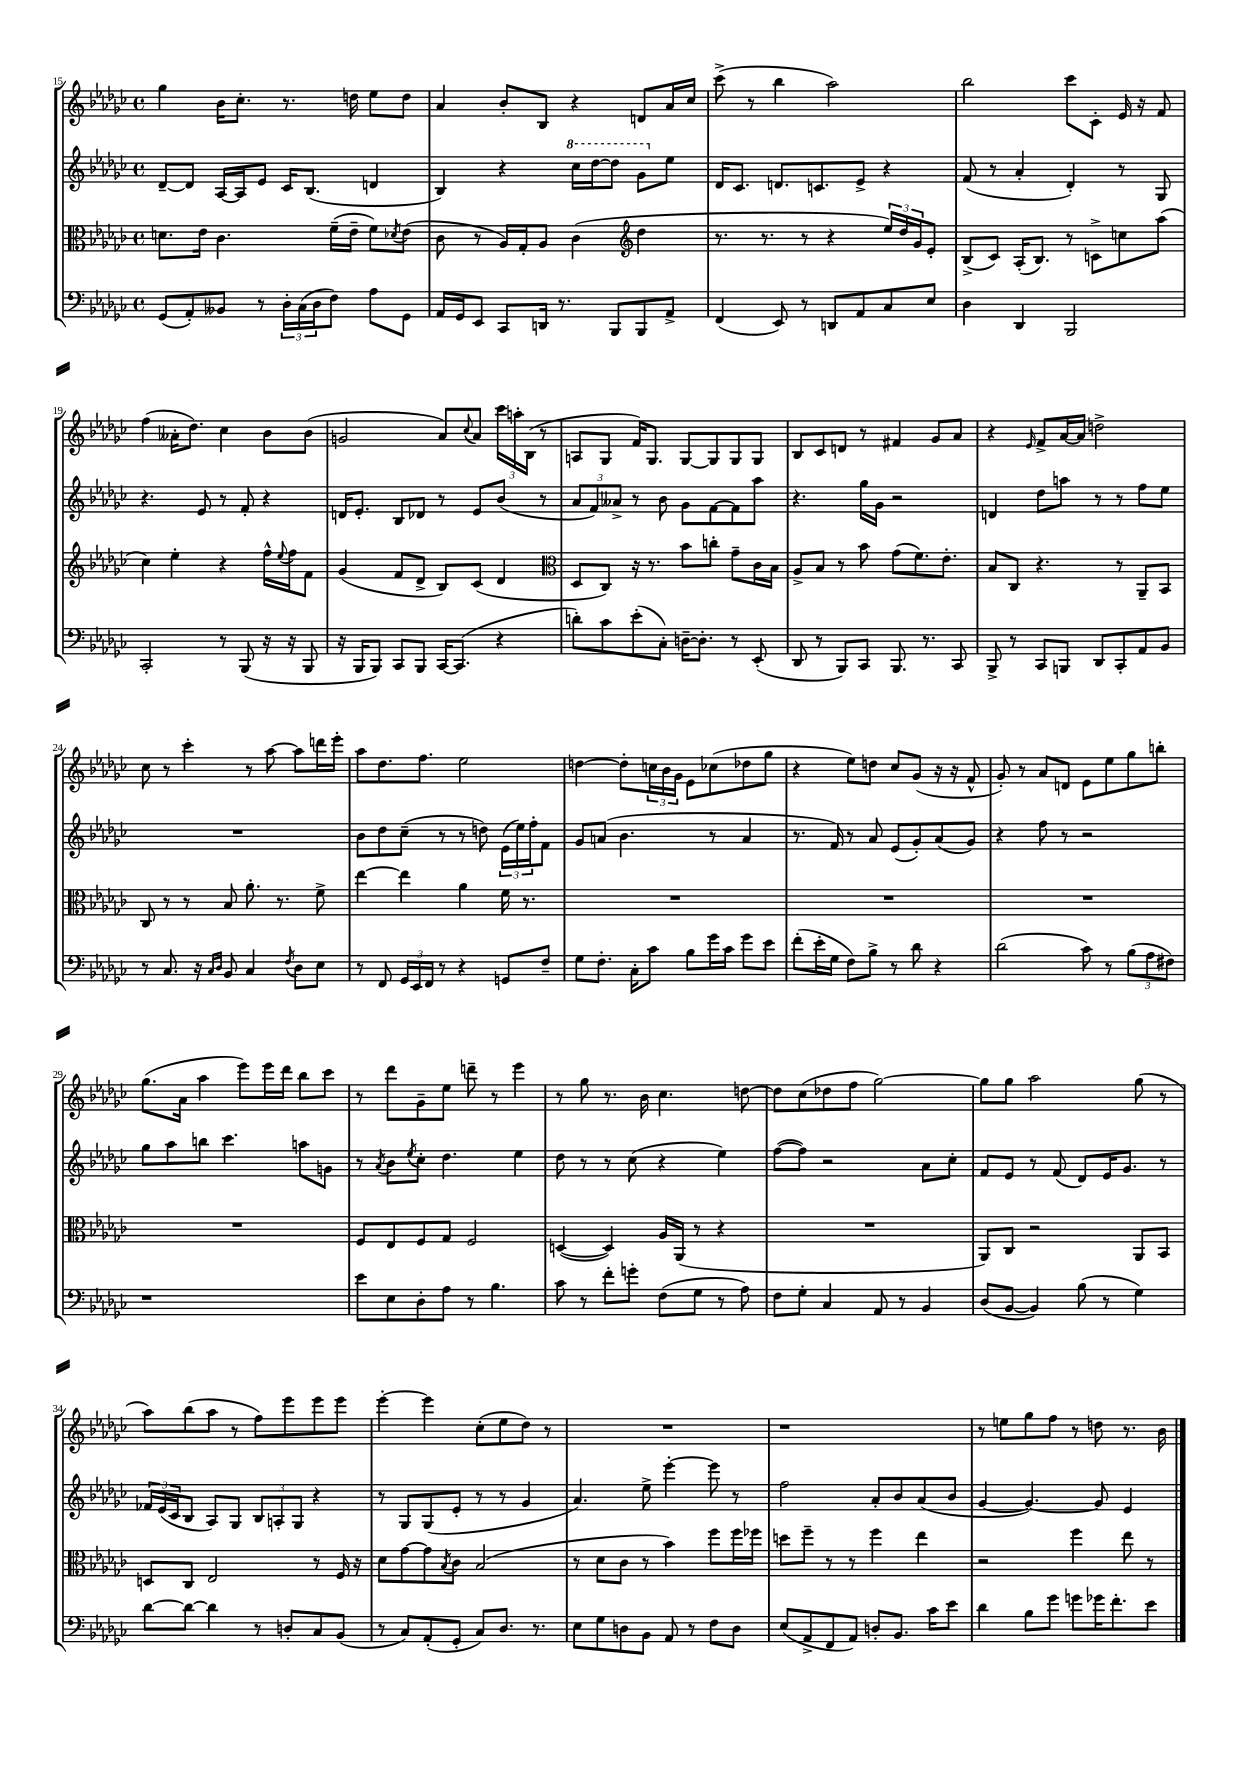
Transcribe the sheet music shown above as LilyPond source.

<<
\new StaffGroup <<
\new Staff = "s0" {
    \clef treble \key ges \major \defaultTimeSignature \time 4/4
    ges''4 bes'16 ces''8.-. r8. d''16 ees''8 d''8 |
    aes'4 bes'8-. bes8 r4 d'8 aes'16 ces''16 |
    ces'''8->( r8 bes''4 aes''2) |
    bes''2 ces'''8 ces'8-. ees'16 r16 f'8 |
    f''4( aeses'16-. des''8.) ces''4 bes'8 bes'8( |
    g'2 aes'8) \appoggiatura { ces''8 } aes'8 \tuplet 3/2 { ces'''16 a''16-. bes16( } r8 |
    a8 ges8 f'16) ges8. ges8~ ges8 ges8 ges8 |
    bes8 ces'8 d'8 r8 fis'4 ges'8 aes'8 |
    r4 \grace { ees'16 } f'8-> aes'16~ aes'16 d''2-> |
    ces''8 r8 ces'''4-. r8 aes''8~ aes''8 d'''16 ees'''16-. |
    aes''8 des''8. f''8. ees''2 |
    d''4~ d''8-. \tuplet 3/2 { c''16 bes'16 ges'16 } ees'8 ces''8( des''8 ges''8 |
    r4 ees''8) d''8 ces''8 ges'8( r16 r16 f'8-^ |
    ges'8-.) r8 aes'8 d'8 ees'8 ees''8 ges''8 b''8-. |
    ges''8.( aes'16 aes''4 ees'''8) ees'''16 des'''16 bes''8 ces'''8 |
    r8 des'''8 ges'8-- ees''8 d'''8-- r8 ees'''4 |
    r8 ges''8 r8. bes'16 ces''4. d''8~ |
    d''8 ces''8( des''8 f''8 ges''2~) |
    ges''8 ges''8 aes''2 ges''8( r8 |
    aes''8) bes''8( aes''8 r8 f''8) ees'''8 ees'''8 ees'''8 |
    ees'''4~-. ees'''4 ces''8-.( ees''8 des''8) r8 |
    R1 |
    r1 |
    r8 e''8 ges''8 f''8 r8 d''8 r8. bes'16 \bar "|." |
}
\new Staff = "s1" {
    \clef treble \key ges \major \defaultTimeSignature \time 4/4
    des'8~-- des'8 aes16~ aes16 ees'8 ces'16 bes8.( d'4 |
    bes4) r4 \ottava #1 ces'''16 des'''16~ des'''8 ges''8 \ottava #0 ees''8 |
    des'16 ces'8. d'8. c'8. ees'8-> r4 |
    f'8( r8 aes'4-. des'4-.) r8 ges8 |
    r4. ees'8 r8 f'8-. r4 |
    d'16 ees'8.-. bes8 des'8 r8 ees'8 bes'8( r8 |
    \tuplet 3/2 { aes'8 f'8) aeses'8-> } r8 bes'8 ges'8 f'8~ f'8 aes''8 |
    r4. ges''16 ges'16 r2 |
    d'4 des''8 a''8 r8 r8 f''8 ees''8 |
    R1 |
    bes'8 des''8 ces''8--( r8 r8 d''8) \tuplet 3/2 { ees'16( ees''16) f''16-. } f'8 |
    ges'8 a'8( bes'4. r8 a'4 |
    r8. f'16) r8 aes'8 ees'8( ges'8-.) aes'8( ges'8) |
    r4 f''8 r8 r2 |
    ges''8 aes''8 b''8 ces'''4. a''8 g'8 |
    r8 \acciaccatura { aes'8 } bes'8 \acciaccatura { ees''8 } ces''8-. des''4. ees''4 |
    des''8 r8 r8 ces''8( r4 ees''4) |
    f''8~( f''8) r2 aes'8 ces''8-. |
    f'8 ees'8 r8 f'8( des'8) ees'16 ges'8. r8 |
    \tuplet 3/2 { fes'16 ees'16( ces'16 } bes8 aes8) ges8 \tuplet 3/2 { bes8 a8-. ges8 } r4 |
    r8 ges8 ges8( ees'8-. r8 r8 ges'4 |
    aes'4.) ees''8-> ees'''4~-. ees'''8 r8 |
    f''2 aes'8-. bes'8 aes'8( bes'8 |
    ges'4~ ges'4.~) ges'8 ees'4 \bar "|." |
}
\new Staff = "s2" {
    \clef alto \key ges \major \defaultTimeSignature \time 4/4
    d'8. ees'16 ces'4. f'16--( ees'16-- f'8) \acciaccatura { des'8 } ees'8( |
    ces'8 r8 aes16) ges16-. aes8 ces'4( \clef treble des''4 |
    r8. r8. r8 r4 \tuplet 3/2 { ees''16) des''16 ges'16 } ees'8-. |
    bes8->( ces'8) aes16-.( bes8.) r8 c'8-> c''8 aes''8( |
    ces''4) ees''4-. r4 f''16-^ \appoggiatura { ees''8 } f''16 f'8 |
    ges'4( f'8 des'8-> bes8) ces'8( des'4 |
    \clef alto des8 ces8) r16 r8. bes'8 c''8-. ges'8-- ces'16 bes16 |
    aes8-> bes8 r8 bes'8 ges'8( f'8.) ees'8.-. |
    bes8 ces8 r4. r8 aes,8-- bes,8 |
    ces8 r8 r8 bes8 aes'8.-. r8. f'8-> |
    ees''4~ ees''4 aes'4 f'16 r8. |
    R1 |
    R1 |
    R1 |
    R1 |
    f8 ees8 f8 ges8 f2 |
    d4~( d4) aes16 aes,16( r8 r4 |
    R1 |
    aes,8) ces8 r2 aes,8 bes,8 |
    d8 ces8 ees2 r8 f16 r16 |
    des'8 ges'8~ ges'8 \acciaccatura { bes8 } ces'8 bes2( |
    r8 des'8 ces'8 r8 bes'4) f''8 f''16 fes''16 |
    d''8 f''8-- r8 r8 f''4 ees''4 |
    r2 f''4 ees''8 r8 \bar "|." |
}
\new Staff = "s3" {
    \clef bass \key ges \major \defaultTimeSignature \time 4/4
    ges,8( aes,8-.) beses,8 r8 \tuplet 3/2 { des16-. ces16( des16 } f8) aes8 ges,8 |
    aes,16 ges,16 ees,8 ces,8 d,16 r8. bes,,8 bes,,8 aes,8-> |
    f,4( ees,8) r8 d,8 aes,8 ces8 ees8 |
    des4 des,4 bes,,2 |
    ces,2-. r8 bes,,8( r16 r16 bes,,8 |
    r16 bes,,16 bes,,8) ces,8 bes,,8 ces,16~ ces,8.( r4 |
    d'8-.) ces'8 ees'8-.( ces8-.) d16~-- d8.-. r8 ees,8-.( |
    des,8 r8 bes,,8) ces,8 bes,,8. r8. ces,8 |
    bes,,8-> r8 ces,8 b,,8 des,8 ces,8-. aes,8 bes,8 |
    r8 ces8. r16 \grace { ces16 des16 } bes,8 ces4 \acciaccatura { f8 } des8 ees8 |
    r8 f,8 \tuplet 3/2 { ges,16 ees,16 f,16 } r8 r4 g,8 f8-- |
    ges8 f8.-. ces16-. ces'8 bes8 ges'16 ces'16 ges'8 ees'8 |
    f'8-.( ees'16-. ges16 f8) bes8-> r8 des'8 r4 |
    des'2( ces'8) r8 \tuplet 3/2 { bes8( aes8 fis8) } |
    r1 |
    ees'8 ees8 des8-. aes8 r8 bes4. |
    ces'8 r8 f'8-. g'8-. f8( ges8 r8 aes8) |
    f8 ges8-. ces4 aes,8 r8 bes,4 |
    des8( bes,8~ bes,4) bes8( r8 ges4) |
    des'8~ des'8~ des'4 r8 d8-. ces8 bes,8( |
    r8 ces8) aes,8-.( ges,8-. ces8) des8. r8. |
    ees8 ges8 d8 bes,8 aes,8 r8 f8 d8 |
    ees8( aes,8-> f,8 aes,8) d8-. bes,8. ces'16 ees'8 |
    des'4 bes8 ges'8 g'8 ges'16 f'8.-. ees'8 \bar "|." |
}
>>
>>
\layout { \context { \Score currentBarNumber = #15 } }
